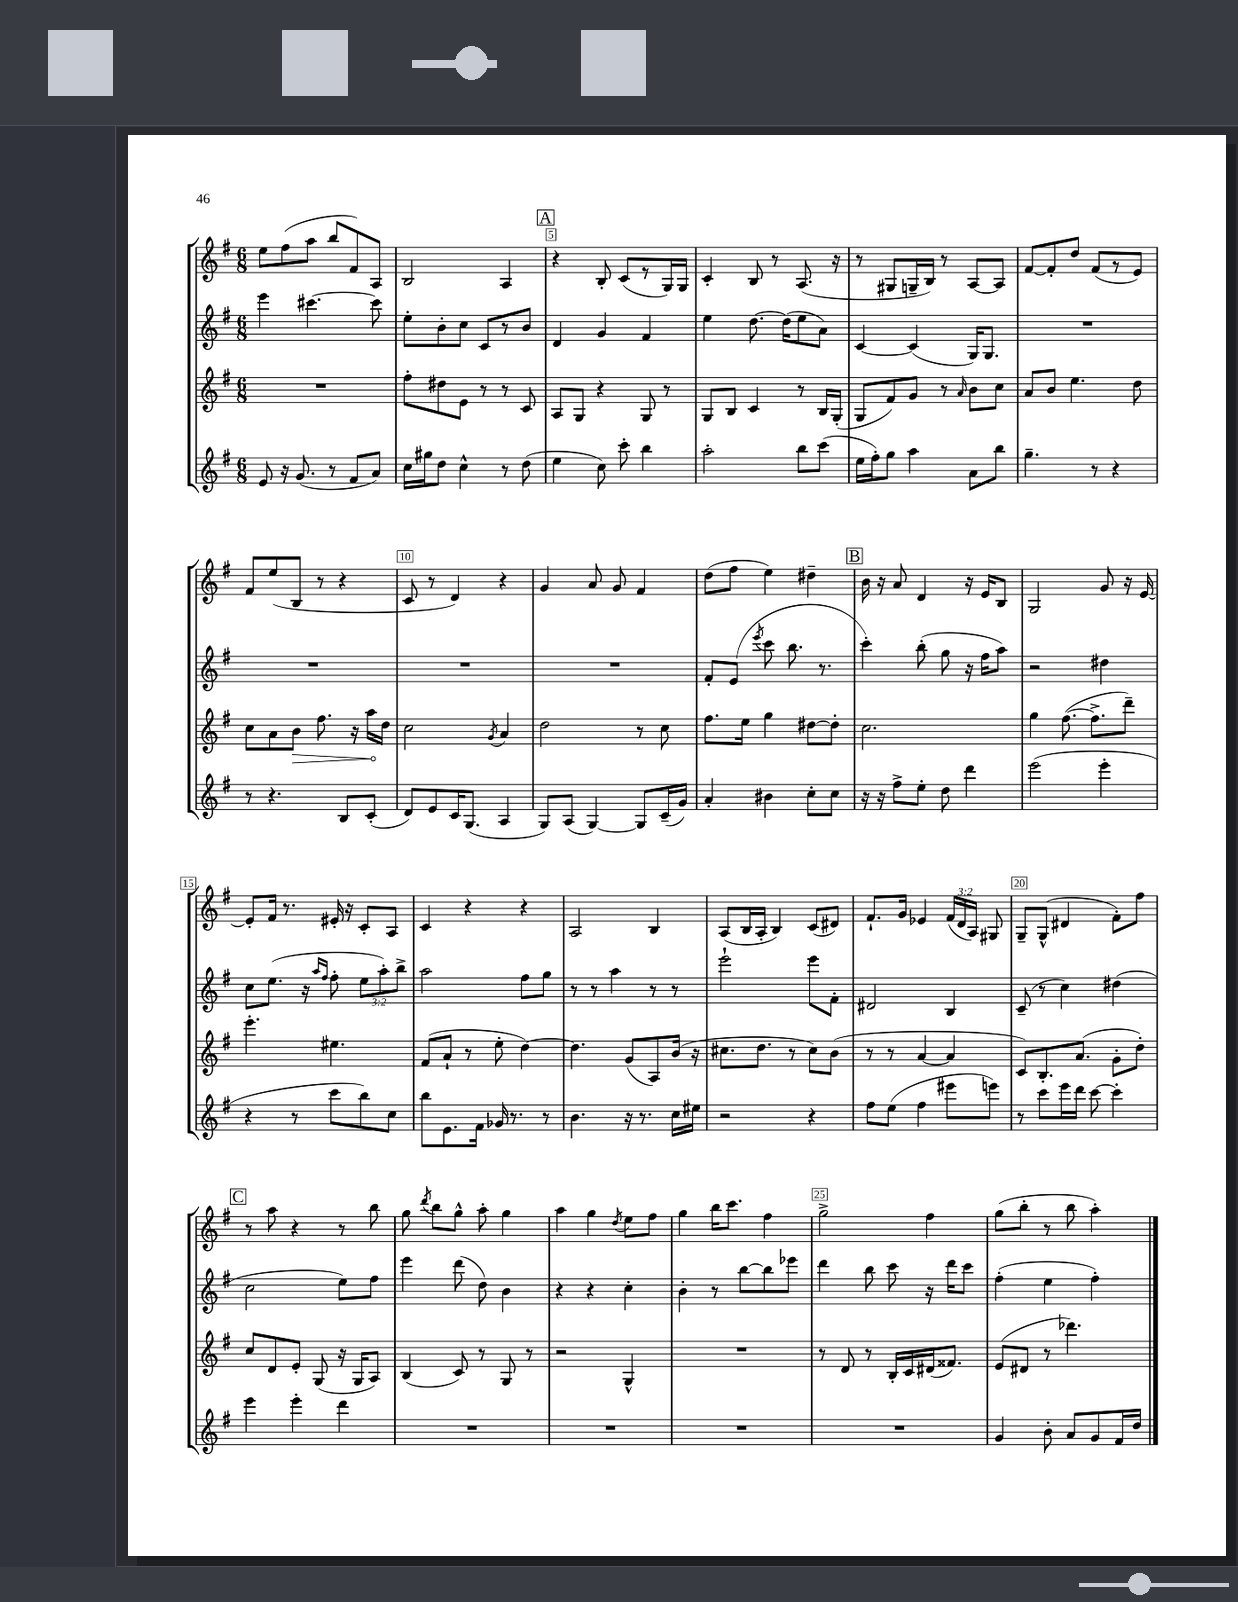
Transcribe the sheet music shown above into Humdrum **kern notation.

**kern	**kern	**dynam	**kern	**kern
*part4	*part3	*part3	*part2	*part1
*staff4	*staff3	*staff3	*staff2	*staff1
*clefG2	*clefG2	*	*clefG2	*clefG2
*k[f#]	*k[f#]	*	*k[f#]	*k[f#]
*M6/8	*M6/8	*	*M6/8	*M6/8
=3	=3	=3	=3	=3
8e/	2.r	.	4eee\	8ee\L
16r	.	.	.	(8ff#\
(8.g/	.	.	.	.
.	.	.	[4.ccc#X\	8aa\J
8r	.	.	.	8bb/L
8f#/L	.	.	.	8f#/)
8a/J)	.	.	8ccc#\]	8A/J
=4	=4	=4	=4	=4
16cc\LL	8ff#'\L	.	8ee'\L	2B/
16gg#X\J	.	.	.	.
8dd\J	8dd#X\	.	8b'\	.
4cc^^\	8e\J	.	8cc\J	.
.	8r	.	8c/L	.
8r	8r	.	8r	4A/
(8dd\	8c/	.	8b/J	.
!!LO:REH:place=s1:t=A
=5	=5	=5	=5	=5
4ee\	8A/L	.	4d/	4r
.	8G/J	.	.	.
8cc\)	4r	.	4g/	8B'/
8ccc'\	.	.	.	(8c/L
4bb\	8G/	.	4f#/	8r
.	8r	.	.	16G/L)
.	.	.	.	16G/JJ
=6	=6	=6	=6	=6
2aa'\	8G/L	.	4ee\	4c'/
.	8B/J	.	.	.
.	4c/	.	[8.dd\	8B/
.	.	.	.	8r
.	.	.	(16dd\KL]	.
8bb\L	8r	.	8ee\	(8.A/
(8ccc\J	16B/LL	.	8a\J)	.
.	(16G'/JJ	.	.	16r
=7	=7	=7	=7	=7
16ee\LL	8G/L	.	[4c/	8r
16ff#'\J)	.	.	.	.
8gg\J	8f#/)	.	.	8G#X/L
4aa\	8g/J	.	(4c/]	16Gn~/L
.	.	.	.	16B/JJ)
.	8r	.	.	8r
.	16qqa/	.	.	.
8a\L	8b\L	.	16G/KL)	[8A/L
.	.	.	8.G/J	.
8bb\J	8cc\J	.	.	8A/J]
=8	=8	=8	=8	=8
4.gg~\	8a/L	.	2.r	[8f#/L
.	8b/J	.	.	8f#'/]
.	4.ee\	.	.	8dd/J
8r	.	.	.	(8f#/L
4r	.	.	.	8r
.	8dd\	.	.	8e/J)
!!LO:LB:g=z
=9	=9	=9	=9	=9
8r	8cc\L	.	2.r	8f#/L
4.r	8a\	.	.	(8ee/
!	!	!LO:HP:b	!	!
.	8b\J	>	.	8B/J
.	8.ff#\	.	.	8r
8B/L	.	.	.	4r
.	16r	.	.	.
(8c'/J	16aa\LL	.	.	.
.	16dd\JJ	]	.	.
=10	=10	=10	=10	=10
8d/L)	2cc\	.	2.r	8c/
8e/	.	.	.	8r
16c/K	.	.	.	4d/)
(8.G/J	.	.	.	.
.	8qg/	.	.	.
4A/	4a/	.	.	4r
=11	=11	=11	=11	=11
8G/L)	2dd\	.	2.r	4g/
(8A/J	.	.	.	.
[4G/)	.	.	.	8a/
.	.	.	.	8g/
8G/L]	8r	.	.	4f#/
(16c~/L	8cc\	.	.	.
16g/JJ)	.	.	.	.
=12	=12	=12	=12	=12
4a'/	8.ff#\L	.	8f#'/L	(8dd\L
.	.	.	(8e/J	8ff#\J
.	16ee\Jk	.	.	.
.	.	.	8qeee/	.
4b#X\	4gg\	.	8ccc\	4ee\)
.	.	.	8.bb\	.
8cc'\L	[8dd#X\L	.	.	4dd#X~\
.	.	.	8.r	.
8cc\J	8dd#'\J]	.	.	.
!!LO:REH:place=s1:t=B
=13	=13	=13	=13	=13
16r	2.cc\	.	4ccc'\)	16b\
16r	.	.	.	16r
8ff#^\L	.	.	.	8a/
8ee'\J	.	.	(8bb'\	4d/
8dd\	.	.	8gg\	.
4ddd\	.	.	16r	16r
.	.	.	16ff#\KL	16e/KL
.	.	.	8aa\J)	8B/J
=14	=14	=14	=14	=14
(2eee\	4gg\	.	2r	2G/
.	([8.ff#\	.	.	.
.	8.ff#^\L]	.	.	.
4eee'\	.	.	4dd#X\	8g/
.	8ddd~\J)	.	.	16r
.	.	.	.	[16e/
!!LO:LB:g=z
=15	=15	=15	=15	=15
4r	4.eee'\	.	8cc\L	8e'/L]
.	.	.	(8.ee\J	16f#/Jk
.	.	.	.	8.r
8r	.	.	.	.
.	.	.	16r	.
.	.	.	16qqaa/LL	.
.	.	.	16qqff#/JJ	.
8ccc\L	4.ee#X\	.	8ff#'\	16e#X'/
.	.	.	.	16r
8bb\)	.	.	12ee\L	8c'/L
.	.	.	12aa'\)	.
8cc\J	.	.	.	8A/J
.	.	.	12bb^\J	.
=16	=16	=16	=16	=16
8bb\L	(8f#/L	.	2aa\	4c/
8.e\	8a`/J	.	.	.
.	8r	.	.	4r
16f#\Jk	.	.	.	.
16g-X/	8ee'\	.	.	.
8.r	.	.	.	.
.	[4dd\)	.	8ff#\L	4r
8r	.	.	8gg\J	.
=17	=17	=17	=17	=17
4.b\	4.dd\]	.	8r	2A/
.	.	.	8r	.
.	.	.	4aa\	.
16r	(8g/L	.	.	.
8.r	.	.	.	.
.	8A/)	.	8r	4B/
16cc\LL	(16b/Jk	.	8r	.
16ee#X\JJ	16r	.	.	.
=18	=18	=18	=18	=18
2r	8.cc#X\L	.	2eee`\	(8A/L
.	.	.	.	16B/L
.	8.dd\J	.	.	16A'/JJ
.	.	.	.	4B/)
.	8r	.	.	.
4r	8cc#\L)	.	8eee\L	(8c/L
.	(8b\J	.	8f#'\J	8d#X/J)
=19	=19	=19	=19	=19
8ff#\L	8r	.	2d#X/	8.f#`/L
(8ee\J	8r	.	.	.
.	.	.	.	16g/Jk
4ff#\	[4a/	.	.	4e-X/
8eee#X\L	4a/]	.	4B/	(24f#/LL
.	.	.	.	24d/
.	.	.	.	24A/JJ)
8eeen\J)	.	.	.	8G#X/
=20	=20	=20	=20	=20
8r	8c/L)	.	(8c~/	8G~/L
8ccc\L	8.B'/	.	8r	(8G^^/J
16eee\L	.	.	4cc\)	4d#X/
16ddd\JJ	(8.a/J	.	.	.
[8ccc\	.	.	.	.
4ccc'\]	8g'\L	.	(4dd#X\	8f#'\L)
.	8dd'\J)	.	.	8ff#\J
!!LO:LB:g=z
!!LO:REH:place=s1:t=C
=21	=21	=21	=21	=21
4eee\	8cc/L	.	2cc\	8r
.	8d/	.	.	8aa\
4eee'\	8e'/J	.	.	4r
.	(8G/	.	.	.
4ddd\	16r	.	8ee\L)	8r
.	16G/KL	.	.	.
.	8A/J)	.	8ff#\J	8bb\
=22	=22	=22	=22	=22
2.r	(4B/	.	4eee\	8gg\
.	.	.	.	8qddd/
.	.	.	.	8bb\L
.	8c/)	.	(8ddd\	8gg^^\J
.	8r	.	8dd\)	8aa'\
.	8G/	.	4b\	4gg\
.	8r	.	.	.
=23	=23	=23	=23	=23
2.r	2r	.	4r	4aa\
.	.	.	4r	4gg\
.	.	.	.	8qdd/
.	4G^^/	.	4cc'\	8ee\L
.	.	.	.	8ff#\J
=24	=24	=24	=24	=24
2.r	2.r	.	4b'\	4gg\
.	.	.	8r	16bb\KL
.	.	.	.	8.ccc\J
.	.	.	[8bb\L	.
.	.	.	8bb\]	4ff#\
.	.	.	8eee-X\J	.
=25	=25	=25	=25	=25
2.r	8r	.	4ddd\	2gg^\
.	8d/	.	.	.
.	8r	.	8bb\	.
.	16B'/LL	.	8ccc\	.
.	16c/	.	.	.
.	(16d#X/J	.	16r	4ff#\
.	8.f##X/J)	.	16ddd\KL	.
.	.	.	8ccc\J	.
=26	=26	=26	=26	=26
4g/	(8e/L	.	(4ff#'\	(8gg\L
.	8d#X/J	.	.	8bb'\J
8b'\	8r	.	4ee\	8r
8a/L	4.ddd-X\)	.	.	8bb\
8g/	.	.	4ff#'\)	4aa'\)
16f#/L	.	.	.	.
16dd/JJ	.	.	.	.
==	==	==	==	==
*-	*-	*-	*-	*-
